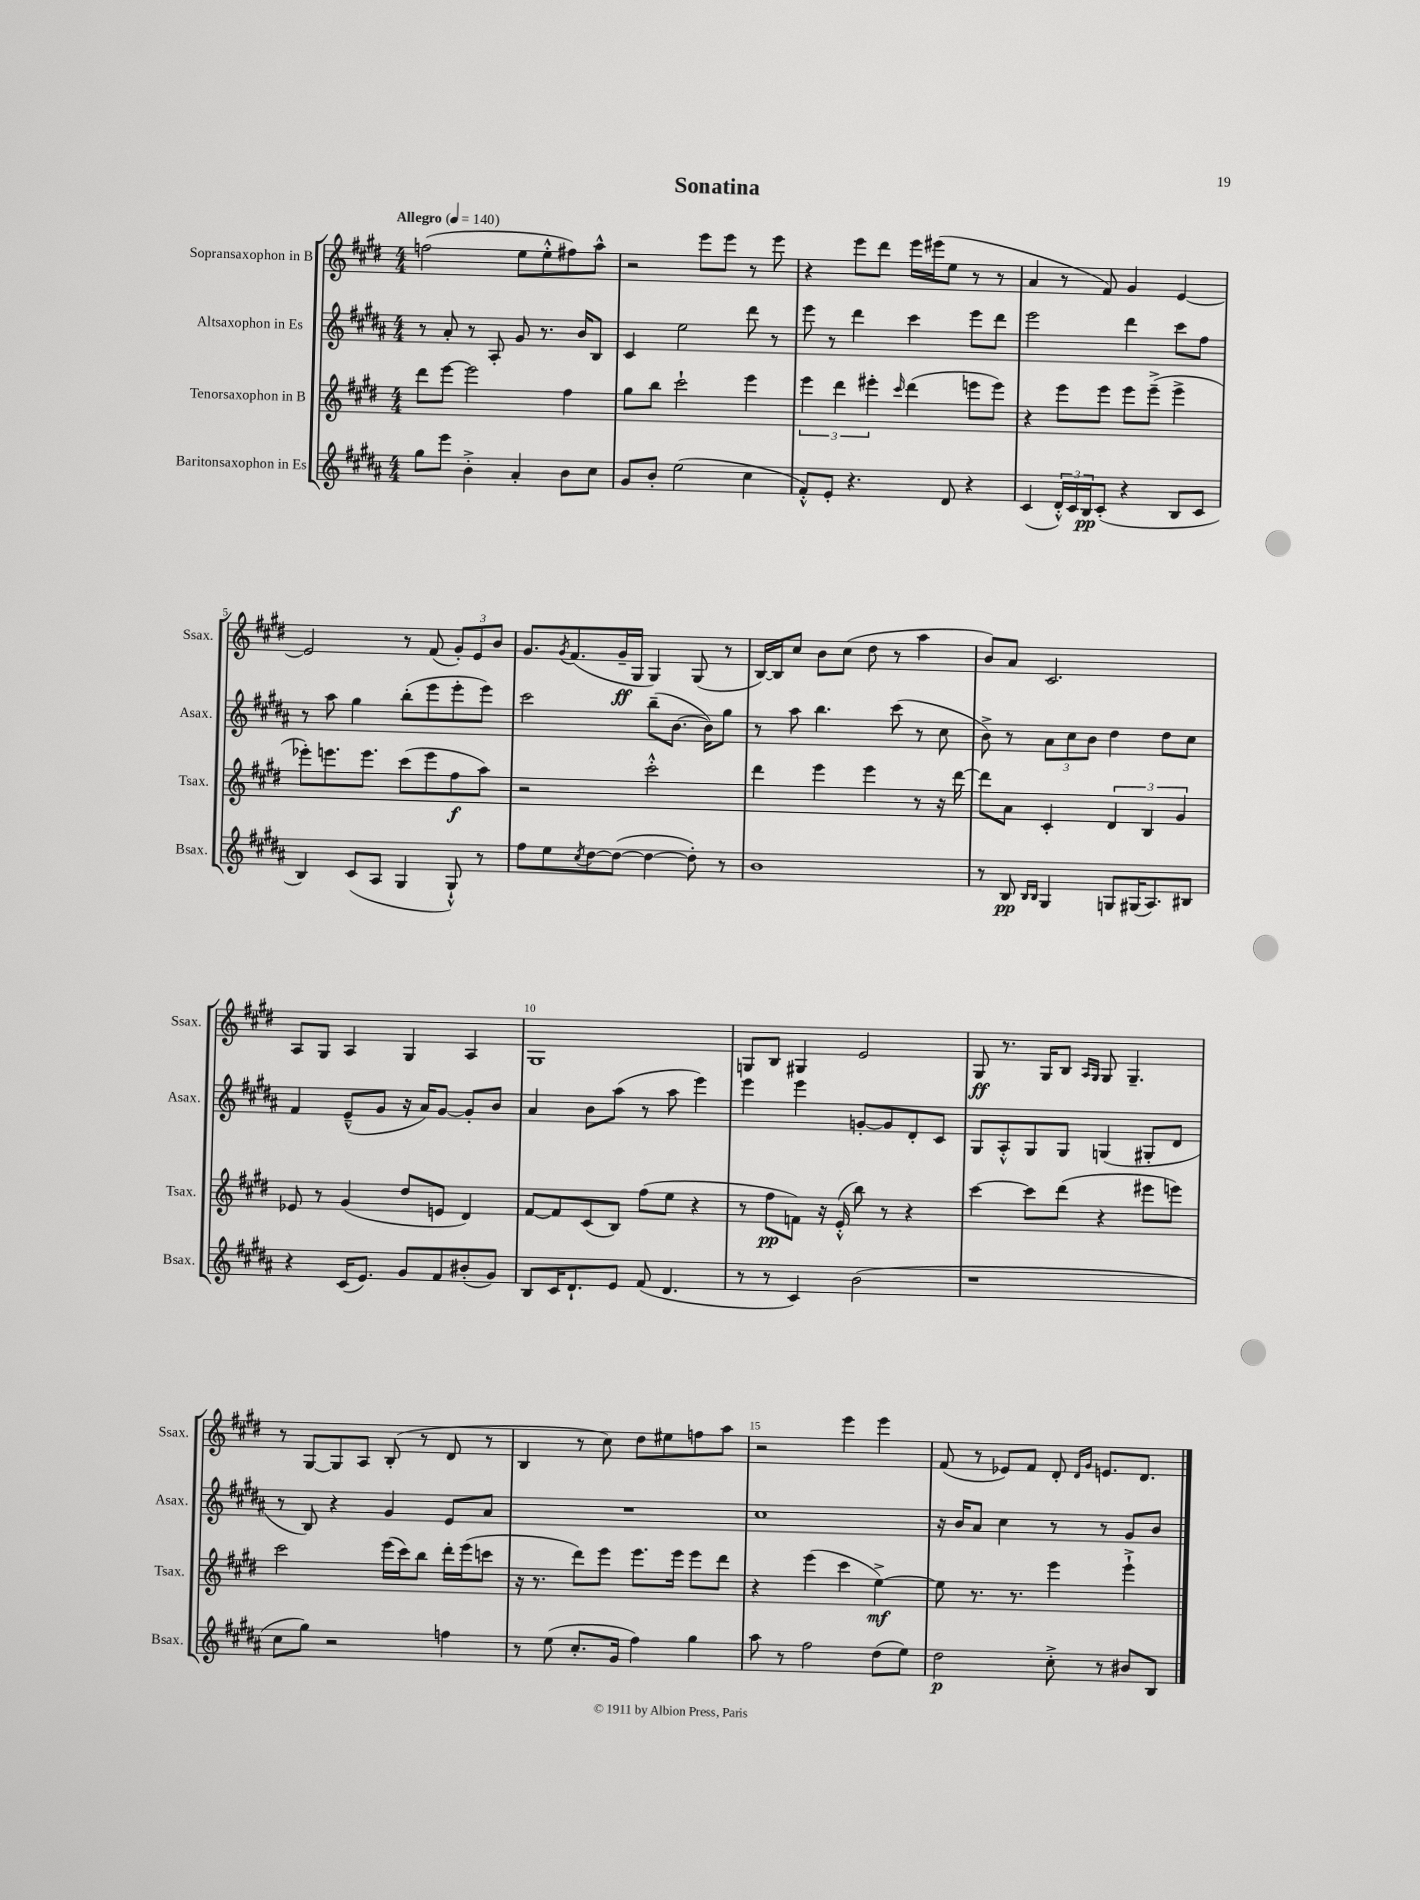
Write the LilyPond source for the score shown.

\header { title = "Sonatina" }
<<
\new StaffGroup <<
\new Staff = "s0" \with { instrumentName = "Sopransaxophon in B" shortInstrumentName = "Ssax." } {
    \clef treble \key e \major \numericTimeSignature \time 4/4 \tempo "Allegro" 4 = 140
    f''2( e''8 e''8-.-^ fis''8) a''8-^ |
    r2 e'''8 e'''8 r8 e'''8 |
    r4 e'''8 dis'''8 e'''16 eis'''16( e''8 r8 r8 |
    a'4 r8 fis'8) gis'4 e'4~ |
    e'2 r8 fis'8( \tuplet 3/2 { gis'8-.) e'8 b'8 } |
    gis'8. \acciaccatura { gis'8 } fis'8.( gis'16--\ff gis16 gis4) gis8( r8 |
    b16~) b16 cis''8 b'8 cis''8( dis''8 r8 a''4 |
    b'8) a'8 cis'2. |
    a8 gis8 a4 gis4 a4 |
    gis1 |
    g8 b8 gis4 e'2 |
    gis8\ff r8. gis16 b8 \grace { a16 gis16 } gis8 gis4.-- |
    r8 gis8~ gis8 a8 b8-.( r8 dis'8 r8 |
    b4 r8 cis''8) dis''8 eis''8 f''8 a''8 |
    r2 e'''4 e'''4 |
    fis'8( r8 ees'8) fis'8 dis'8-. \grace { dis'16 gis'16 } e'8. dis'8. \bar "|." |
}
\new Staff = "s1" \with { instrumentName = "Altsaxophon in Es" shortInstrumentName = "Asax." } {
    \clef treble \key b \major \numericTimeSignature \time 4/4
    r8 ais'8-. r8 ais8-. gis'8 r8. b'16 b8 |
    cis'4 e''2 dis'''8 r8 |
    e'''8 r8 dis'''4 cis'''4 e'''8 dis'''8 |
    e'''2 dis'''4 cis'''8 fis''8 |
    r8 ais''8 gis''4 b''8-.( e'''8 e'''8-. e'''8) |
    cis'''2 b''8--( b'8.~ b'16) gis''8 |
    r8 ais''8 b''4. cis'''8( r8 cis''8 |
    b'8->) r8 \tuplet 3/2 { ais'8 cis''8 b'8 } dis''4 dis''8 cis''8 |
    fis'4 e'8---^( gis'8 r16 ais'16) gis'8~ gis'8-. b'8 |
    ais'4 b'8 ais''8( r8 ais''8 e'''4) |
    e'''4 e'''4 g'8~-. g'8 dis'8-. cis'8 |
    gis8 ais8-.-^ gis8 gis8 g4( gis8-. dis'8 |
    r8 b8) r4 gis'4 e'8 ais'8 |
    R1 |
    cis''1 |
    r16 b'16 ais'8 cis''4 r8 r8 gis'8 b'8 \bar "|." |
}
\new Staff = "s2" \with { instrumentName = "Tenorsaxophon in B" shortInstrumentName = "Tsax." } {
    \clef treble \key e \major \numericTimeSignature \time 4/4
    dis'''8 e'''8~ e'''2 fis''4 |
    gis''8 b''8 cis'''2-! e'''4 |
    \tuplet 3/2 { e'''4 dis'''4 eis'''4-. } \grace { cis'''16 } dis'''4( e'''8 e'''8) |
    r4 e'''8 e'''8 e'''8 e'''8--->( e'''4-> |
    ees'''8-.) e'''8. e'''8. cis'''8( e'''8 fis''8\f a''8) |
    r2 cis'''2-.-^ |
    dis'''4 e'''4 e'''4 r8 r16 dis'''16~ |
    dis'''8 a'8 cis'4-. \tuplet 3/2 { dis'4 b4 gis'4 } |
    ees'8 r8 gis'4( dis''8 e'8 dis'4) |
    fis'8~ fis'8 cis'8( b8) fis''8( e''8 r4 |
    r8 fis''8\pp f'8) r16 e'16-.-^( b''8) r8 r4 |
    cis'''4~ cis'''8 dis'''8( r4 eis'''8 e'''8) |
    cis'''2 e'''16( cis'''16) b''8 dis'''16-. e'''16( c'''8 |
    r16 r8. dis'''8) e'''8 e'''8. e'''16 e'''8 dis'''8 |
    r4 e'''4( cis'''4 e''4~->\mf) |
    e''8 r8. r8. e'''4 e'''4-!-> \bar "|." |
}
\new Staff = "s3" \with { instrumentName = "Baritonsaxophon in Es" shortInstrumentName = "Bsax." } {
    \clef treble \key b \major \numericTimeSignature \time 4/4
    gis''8 e'''8 b'4-.-> ais'4-. b'8 cis''8 |
    gis'8 b'8-. e''2( cis''4 |
    fis'8-.-^) e'8-. r4. dis'8 r4 |
    cis'4( \tuplet 3/2 { dis'16-.-^) cis'16 b16\pp } cis'8-.( r4 b8 cis'8 |
    b4) cis'8( ais8 gis4 gis8-!-^) r8 |
    fis''8 e''8 \acciaccatura { cis''8 } dis''8~ dis''8~( dis''4~ dis''8-.) r8 |
    b'1 |
    r8 b8\pp \grace { b16 b16 } gis4 g8 gis16( ais8.) bis8 |
    r4 cis'16( e'8.) gis'8 fis'8 bis'8-.( gis'8) |
    b8 cis'16 dis'8.-! e'8 fis'8( dis'4. |
    r8 r8 cis'4) b'2( |
    r1 |
    cis''8 gis''8) r2 f''4 |
    r8 e''8( cis''8.-. gis'16 fis''4) gis''4 |
    ais''8 r8 fis''2 dis''8( e''8) |
    dis''2\p cis''8-.-> r8 bis'8 b8 \bar "|." |
}
>>
>>
\layout { \context { \Score \override BarNumber.break-visibility = ##(#f #t #t) barNumberVisibility = #(every-nth-bar-number-visible 5) } }
